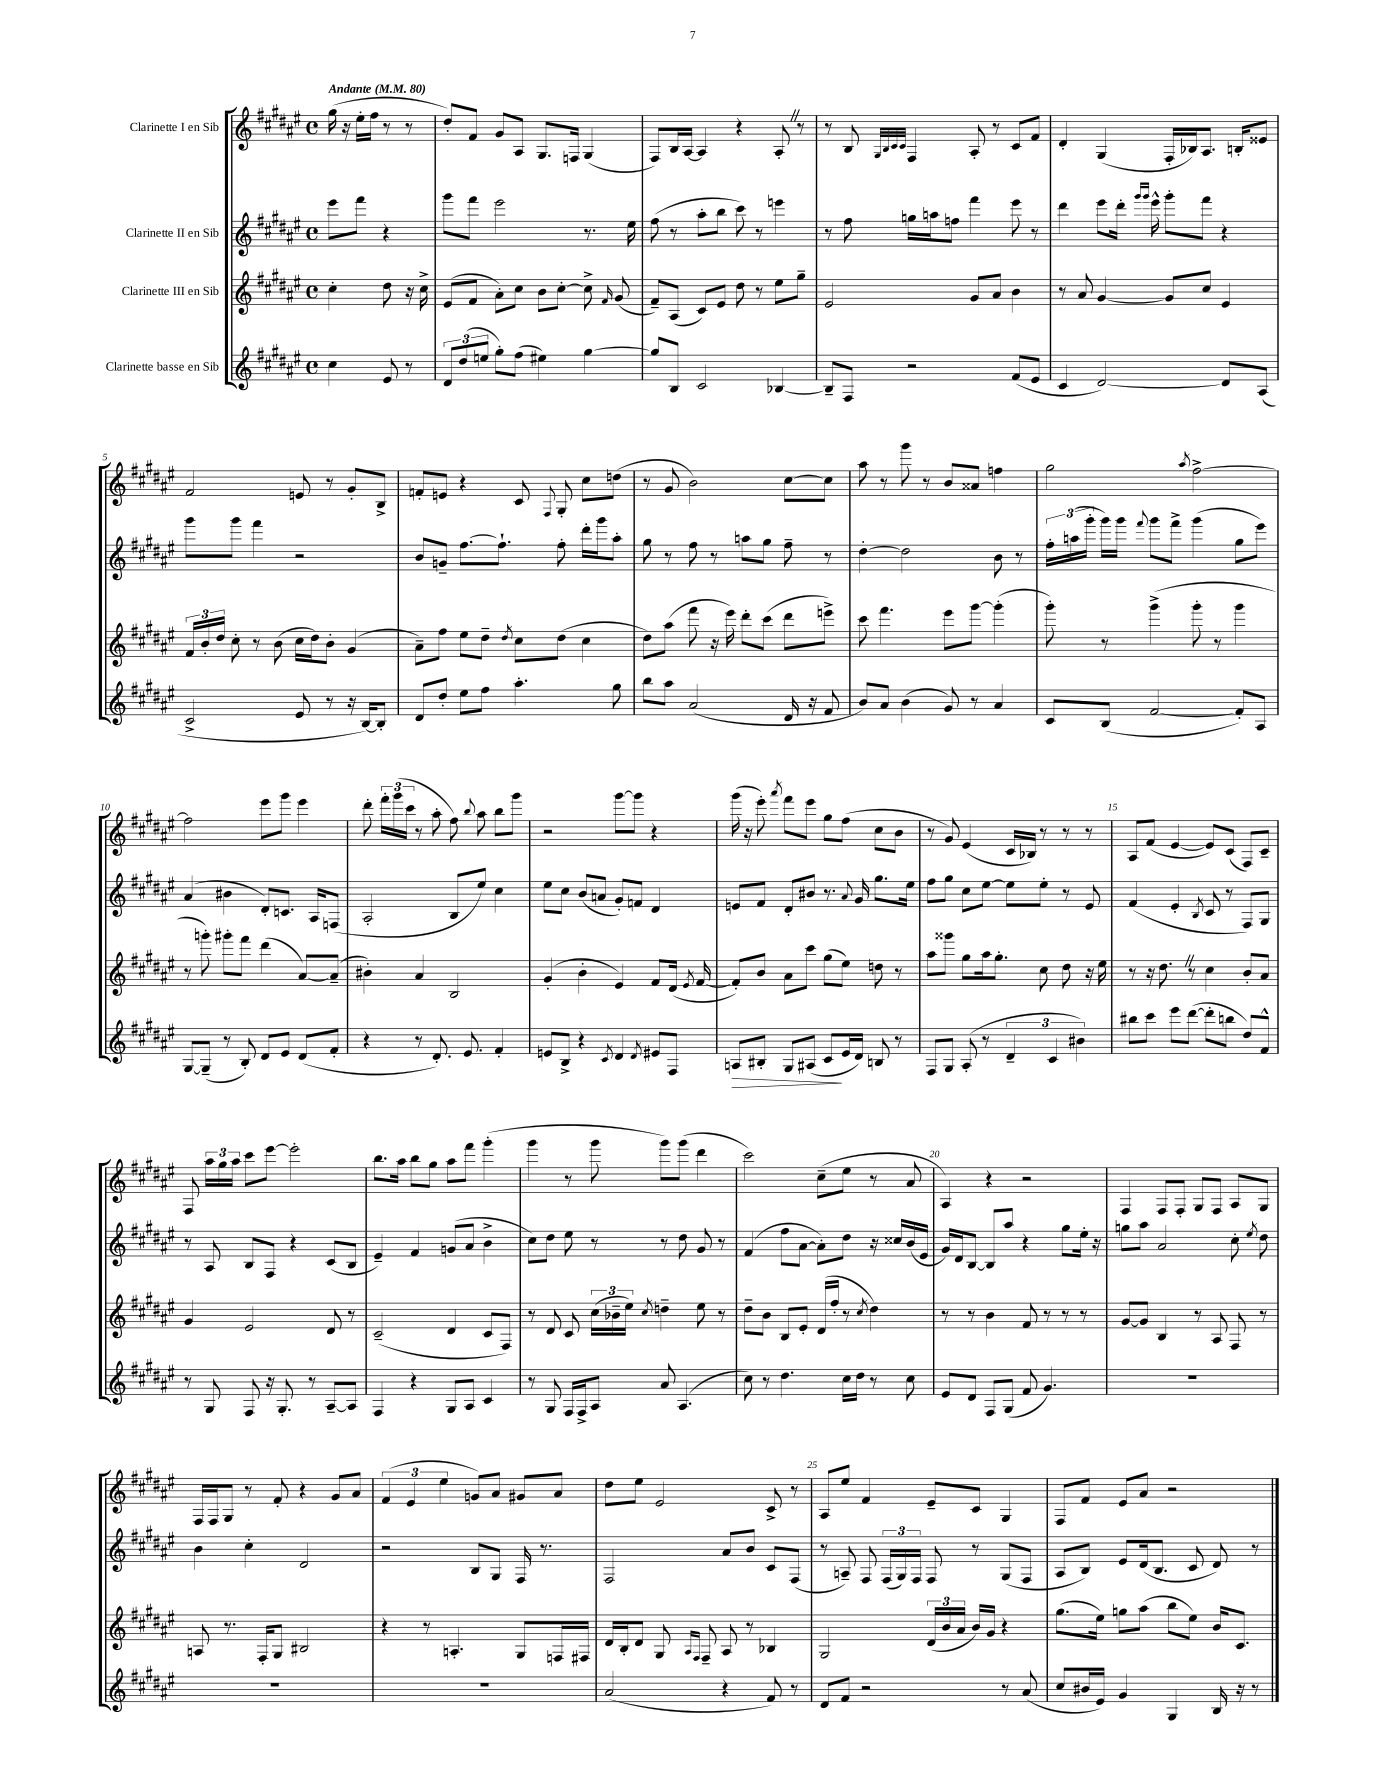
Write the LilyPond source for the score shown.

<<
\new StaffGroup <<
\new Staff = "s0" \with { instrumentName = "Clarinette I en Sib" } {
    \clef treble \key fis \major \defaultTimeSignature \time 4/4 \partial 2 \tempo "Andante" 4 = 80
    \autoBeamOff gis''16( r16 eis''16[-. fis''16] r8 r8 |
    dis''8[-.) fis'8] gis'8[ ais8] gis8.[ f16] gis4( |
    fis8[) b16 ais16]~ ais4 r4 ais8-. \once \override BreathingSign.text = \markup { \musicglyph "scripts.caesura.straight" } \breathe r8 |
    r8 b8 \grace { gis32[ b32 cis'32 cis'32] } fis4 ais8-. r8 cis'8[ fis'8] |
    dis'4-. gis4( fis16[-. bes16) ais8.] b16[-. eisis'8] |
    fis'2 e'8 r8 gis'8[-. b8]-> |
    f'8[-. e'8] r4 cis'8 \appoggiatura { fis8 } gis8-. cis''8[ d''8]( |
    r8 gis'8 b'2) cis''8[~ cis''8] |
    ais''8 r8 gis'''8 r8 b'8[ aisis'8] f''4 |
    gis''2 \acciaccatura { ais''8 } fis''2~-> |
    fis''2 eis'''8[ gis'''8] eis'''4 |
    dis'''8-. \tuplet 3/2 { fis'''16[-. gis'''16( cis'''16] } r8 ais''8-. fis''8) \appoggiatura { b''8 } ais''8 b''8[ gis'''8] |
    r2 gis'''8[~ gis'''8] r4 |
    gis'''16( r16 eis'''8-.) \acciaccatura { ais'''8 } fis'''8[ eis'''8] gis''8[ fis''8]( cis''8[ b'8] |
    r8 gis'8) eis'4( cis'16[ bes16]) r8 r8 r8 |
    ais8[ fis'8]( eis'4~ eis'8[) cis'8]( fis8[) cis'8]-- |
    fis8 \tuplet 3/2 { ais''16[ gis''16 ais''16] } cis'''8[ eis'''8]~ eis'''2-. |
    b''8.[ ais''16] b''8[ gis''8] ais''8[ fis'''8] gis'''4-.( |
    gis'''4 r8 gis'''8 gis'''8[) gis'''8]( dis'''4 |
    cis'''2) cis''8[--( eis''8] r8 ais'8 |
    ais4) r4 r2 |
    fis4 fis8[ fis8]-. gis8[ fis8] ais8[ gis8] |
    fis16[ fis16 gis8] r8 fis'8-. r4 gis'8[ ais'8] |
    \tuplet 3/2 { fis'4( eis'4 eis''4 } g'8[) ais'8] gis'8[ ais'8] |
    dis''8[ eis''8] eis'2 cis'8-> r8 |
    ais8[ eis''8] fis'4 eis'8[-- cis'8] gis4 |
    fis8[ fis'8] eis'8[ ais'8] r2 \bar "|." |
}
\new Staff = "s1" \with { instrumentName = "Clarinette II en Sib" } {
    \clef treble \key fis \major \defaultTimeSignature \time 4/4 \partial 2
    \autoBeamOff eis'''8[ fis'''8] r4 |
    gis'''8[ fis'''8] eis'''2 r8. eis''16 |
    fis''8( r8 ais''8[-. b''8] cis'''8) r8 e'''4 |
    r8 fis''8 g''16[ a''16 f''8] fis'''4 eis'''8 r8 |
    dis'''4 eis'''8[ dis'''16]-. \grace { gis'''16[ gis'''16] } eis'''16-^ gis'''8[-. fis'''8] r4 |
    gis'''8[ gis'''8] fis'''4 r2 |
    b'8[ g'8]-- fis''8.[~ fis''8.]-! fis''8-. dis'''16[-. gis'''16 ais''8]-. |
    gis''8 r8 fis''8 r8 a''8[ gis''8] fis''8-- r8 |
    dis''4~-. dis''2 b'8 r8 |
    \tuplet 3/2 { fis''16[-. a''16( gis'''16]-. } gis'''16[) gis'''16] \appoggiatura { fis'''8 } gis'''8[ fis'''8]-> gis'''4( gis''8[ eis'''8]) |
    ais'4( bis'4 dis'8[-.) c'8.] ais16[ f8]( |
    ais2-. b8[ eis''8]) cis''4 |
    eis''8[ cis''8] b'8[( a'8] gis'8[-.) f'8] dis'4 |
    e'8[ fis'8] dis'8[-. bis'8] r8. \appoggiatura { ais'8 } gis'16 gis''8.[ eis''16] |
    fis''8[ gis''8] cis''8[ eis''8]~ eis''8[ eis''8]-. r8 eis'8 |
    fis'4( eis'4-. \acciaccatura { b8 } cis'8 r8 fis8[) gis8] |
    r8 ais8 b8[ fis8] r4 cis'8[( b8] |
    eis'4--) fis'4 g'8[( ais'8] b'4-> |
    cis''8[) dis''8] eis''8 r8 r8 dis''8 gis'8 r8 |
    fis'4( fis''8[ ais'8]~ ais'8[-.) dis''8] r16 cisis''16[ b'16( eis'16] |
    gis'16[) dis'16 b8]~ b8[ ais''8] r4 gis''8[ eis''16]-. r16 |
    g''8[ ais''8] ais'2 cis''8-. \acciaccatura { eis''8 } dis''8 |
    b'4 cis''4-. dis'2 |
    r2 b8[ gis8] fis16 r8. |
    fis2 ais'8[ b'8] cis'8[ fis8]( |
    r8 a8--) fis8 \tuplet 3/2 { fis16[( gis16) fis16] } fis8 r8 gis8[( fis8] |
    ais8[ b8]) eis'8[ dis'16( b8.] cis'8 dis'8) r8 \bar "|." |
}
\new Staff = "s2" \with { instrumentName = "Clarinette III en Sib" } {
    \clef treble \key fis \major \defaultTimeSignature \time 4/4 \partial 2
    \autoBeamOff cis''4-. dis''8 r16 cis''16-> |
    eis'8[( fis'8] ais'8[-.) cis''8] b'8[ cis''8]~-. cis''8-> \grace { fis'16 } gis'8( |
    fis'8[--) ais8]( cis'8[) eis'8] dis''8 r8 eis''8[ gis''8]-- |
    eis'2 gis'8[ ais'8] b'4 |
    r8 ais'8 gis'4~ gis'8[ cis''8] eis'4 |
    \tuplet 3/2 { fis'16[ b'16-. dis''16] } cis''8-. r8 b'8( cis''16[ dis''16) b'8]-. gis'4( |
    ais'8[--) fis''8] eis''8[ dis''8]-- \acciaccatura { dis''8 } cis''8[ dis''8]( cis''4 |
    dis''8[) ais''8]( fis'''8 r16 eis'''16) dis'''8[-. cis'''8]( dis'''8[ e'''8]->) |
    cis'''8 fis'''4. eis'''8[ gis'''8]~ gis'''4-.( |
    gis'''8-.) r8 gis'''4->( gis'''8-. r8 gis'''4 |
    r8 g'''8-.) gis'''8[-. fis'''8] dis'''4( ais'8[~) ais'8]--( |
    bis'4-.) ais'4 b2 |
    gis'4-.( b'4-. eis'4) fis'8[ dis'16]( \acciaccatura { eis'8 } fis'16~ |
    fis'8[-.) b'8] ais'8[ cis'''8] gis''8[( eis''8]) d''8 r8 |
    ais''8[ gisis'''8] gis''8[ ais''16 gis''8.]-. cis''8 dis''8 r16 eis''16 |
    r8 r16 dis''8. \once \override BreathingSign.text = \markup { \musicglyph "scripts.caesura.straight" } \breathe r8 cis''4 b'8[-. ais'8] |
    gis'4 eis'2 dis'8 r8 |
    cis'2--( dis'4 cis'8[ fis8]) |
    r8 dis'8 cis'8 \tuplet 3/2 { cis''16[( bes'16-- eis''16]) } \acciaccatura { cis''8 } d''4-- eis''8 r8 |
    dis''8[-- b'8] b8[ eis'8]-. dis'16[( fis''16]-. r8 \acciaccatura { cis''8 } dis''4) |
    r8 r8 b'4 fis'8 r8 r8 r8 |
    gis'8[~ gis'8] b4 r8 ais8 fis8 r8 |
    a8 r8. fis16[-. gis8] bis2 |
    r4 r8 a4.-. gis8[ f16 fis16] |
    dis'16[ b16-. dis'8] gis8 \grace { ais16[ fis16] } fis8-- ais8 r8 bes4 |
    gis2 \tuplet 3/2 { dis'16[( b'16 ais'16] } b'16[) gis'16] r4 |
    gis''8.[( eis''16]) g''8[ ais''8]( b''8[ eis''8]) b'16[ cis'8.] \bar "|." |
}
\new Staff = "s3" \with { instrumentName = "Clarinette basse en Sib" } {
    \clef treble \key fis \major \defaultTimeSignature \time 4/4 \partial 2
    \autoBeamOff cis''4 eis'8 r8 |
    \tuplet 3/2 { dis'8[ dis''8( e''8] } gis''8[-.) fis''8]( eis''4) gis''4~ |
    gis''8[ b8] cis'2 bes4~ |
    bes8[-- fis8] r2 fis'8[( eis'8] |
    cis'4 dis'2~) dis'8[ ais8]( |
    cis'2-> eis'8 r8 r16 b16[~) b8]-. |
    dis'8[ dis''8]-. eis''8[ fis''8] ais''4.-. gis''8 |
    b''8[ ais''8] ais'2( dis'16 r16 fis'8 |
    b'8[) ais'8] b'4( gis'8) r8 ais'4 |
    cis'8[ b8]( fis'2~ fis'8[-.) ais8] |
    gis8[~ gis8]--( r8 b8-.) dis'8[ eis'8] dis'8[( fis'8]-. |
    r4 r8 dis'8.-.) eis'8. fis'4-. |
    e'8[ b8]-> r4 \acciaccatura { cis'8 } dis'4 \acciaccatura { dis'8 } eis'8[ fis8] |
    a8[\> bis8]-. gis8[ ais8]( cis'8[\! eis'16 dis'16]) b8 r8 |
    fis8[ gis8] ais8-.( r8 \tuplet 3/2 { dis'4-- cis'4 bis'4) } |
    bis''8[ cis'''8] eis'''8[ dis'''8]~( dis'''8[-. b''8] dis''8[) fis'8]-^ |
    r8 gis8 fis8 r16 gis8.-. r8 ais8[~-- ais8] |
    fis4 r4 gis8[ ais8] cis'4 |
    r8 gis8 fis16[ fis16-> ais8] ais'8 ais4.( |
    cis''8) r8 dis''4. cis''16[ dis''16] r8 cis''8 |
    eis'8[ dis'8] fis8[ gis8]( fis'8 gis'4.) |
    R1 |
    R1 |
    R1 |
    ais'2( r4 fis'8) r8 |
    dis'8[ fis'8] r2 r8 ais'8( |
    cis''8[ bis'16 eis'16]) gis'4 gis4 b16 r16 r8 \bar "|." |
}
>>
>>
\layout { \context { \Score \override BarNumber.break-visibility = ##(#f #t #t) barNumberVisibility = #(every-nth-bar-number-visible 5) } }
